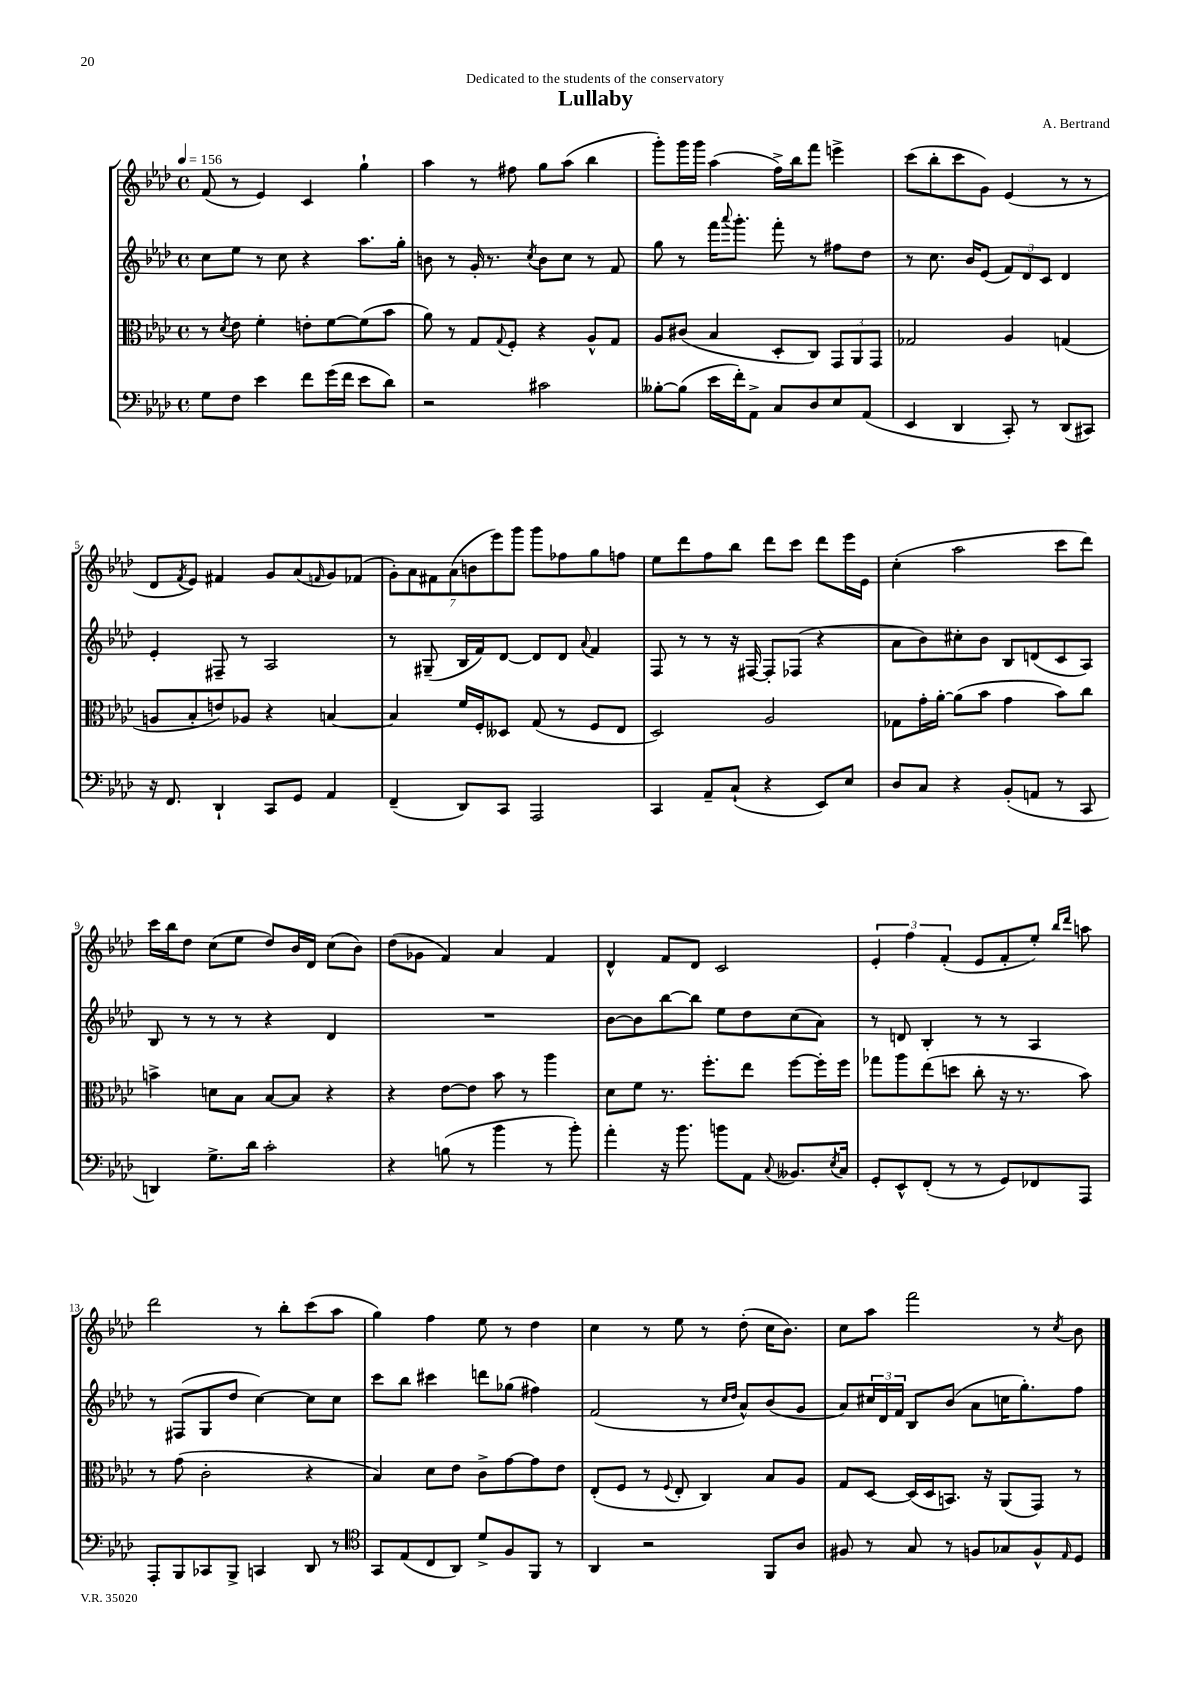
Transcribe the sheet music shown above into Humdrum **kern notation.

**kern	**kern	**kern	**kern
*part4	*part3	*part2	*part1
*staff4	*staff3	*staff2	*staff1
*clefF4	*clefC3	*clefG2	*clefG2
*k[b-e-a-d-]	*k[b-e-a-d-]	*k[b-e-a-d-]	*k[b-e-a-d-]
*M4/4	*M4/4	*M4/4	*M4/4
*met(c)	*met(c)	*met(c)	*met(c)
*MM156	*MM156	*MM156	*MM156
=1	=1	=1	=1
8G\L	8r	8cc\L	(8f/
.	8qd-/	.	.
8F\J	8e-\	8ee-\J	8r
4e-\	4f'\	8r	4e-/)
.	.	8cc\	.
8f\L	8en'\L	4r	4c/
(16g\L	[8f\	.	.
16f\JJ	.	.	.
8e-\L	(8f\]	8.aa-\L	4gg`\
8d-\J)	8b-\J	.	.
.	.	16gg'\Jk	.
=2	=2	=2	=2
2r	8a-\)	8bn\	4aa-\
.	8r	8r	.
.	8G/L	16g'/	8r
.	.	8.r	.
.	8qqG/	.	.
.	8F'/J	.	8ff#X\
.	.	8qcc/	.
2c#X\	4r	8b\L	8gg\L
.	.	8cc\J	(8aa-\J
.	8A-^^/L	8r	4bb-\
.	8G/J	8f/	.
=3	=3	=3	=3
[8B--X'\L	8A-/L	8gg\	8ggg'\L)
(8B--\J]	(8c#X/J	8r	16ggg\L
.	.	.	16ggg\JJ
16e-\LL	4B-/	16fff\KL	(4aa-\
.	.	8qqaaa-/	.
16f'\J)	.	8.ggg'\J	.
8AA-^\J	.	.	.
8C/L	8D-'/L	8fff'\	16ff^\LL)
.	.	.	16bb-\J
8D-/	8C/J)	8r	8fff\J
8E-/	12GG/L	8ff#X\L	4eeen^\
.	12AA-/	.	.
(8AA-/J	.	8dd-\J	.
.	12GG/J	.	.
=4	=4	=4	=4
4EE-/	2G-X/	8r	(8ccc\L
.	.	8.cc\	8bb-'\
4DD-/	.	.	8ccc\
.	.	16b-/KL	.
.	.	(8e-/J	8g\J)
8CC'/)	4A-/	12f/L)	(4e-/
.	.	12d-/	.
8r	.	.	.
.	.	12c/J	.
(8DD-/L	(4Gn/	4d-/	8r
8CC#X/J)	.	.	8r
!!LO:LB:g=z
=5	=5	=5	=5
16r	8An/L	4e-'/	8d-/L
8.FF/	.	.	.
.	.	.	8qf/
.	8B-'/	.	8e-/J)
4DD-`/	8en/)	8F#X~/	4f#X/
.	8A-X/J	8r	.
8CC/L	4r	2A-/	8g/L
8GG/J	.	.	(8a-/
.	.	.	16qqfn/
4AA-/	[4Bn/	.	8g/)
.	.	.	(8f-X/J
=6	=6	=6	=6
(4FF~/	4B/]	8r	14g'\L)
.	.	.	14a-\
.	.	(8G#X~/	.
.	.	.	14f#X\
.	.	.	(14a-\
8DD-/L)	16f/LL	16B-/LL	.
.	.	.	14bn\
.	16F'/J	16f/J)	.
.	.	.	14eee-\)
8CC/J	8D--X/J	[8d-/J	.
.	.	.	14ggg\J
2AAA-/	(8G/	8d-/L]	8ggg\L
.	8r	8d-/J	8ff-X\
.	.	8qqa-/	.
.	8F/L	4f/	8gg\
.	8E-/J	.	8ffn\J
=7	=7	=7	=7
4CC/	2D-/)	8F/	8ee-\L
.	.	8r	8ddd-\
8AA-~/L	.	8r	8ff\
(8C`/J	.	16r	8bb-\J
.	.	[16F#X/	.
4r	2A-/	8F#'/L]	8ddd-\L
.	.	(8F-X/J	8ccc\J
8EE-/L)	.	4r	8ddd-\L
8E-/J	.	.	16eee-\L
.	.	.	16e-\JJ
=8	=8	=8	=8
8D-/L	8G-X\L	8a-\L	(4cc'\
8C/J	16g'\L	8b-\)	.
.	[16a-'\JJ	.	.
4r	(8a-\L]	8cc#X'\	2aa-\
.	8b-\J	8b-\J	.
(8BB-'/L	4g\	8B-/L	.
8AAn/J	.	(8dn/	.
8r	8b-\L)	8c/	8ccc\L
8CC/	8cc\J	8A-/J)	8ddd-\J)
!!LO:LB:g=z
=9	=9	=9	=9
4DDn/)	4bn^\	8B-/	16ccc\LL
.	.	.	16bb-\J
.	.	8r	8dd-\J
8.G^\L	8dn\L	8r	(8cc\L
.	8B-\J	8r	8ee-\J
16d-\Jk	.	.	.
2c'\	[8B-/L	4r	8dd-/L)
.	8B-/J]	.	16b-/L
.	.	.	16d-/JJ
.	4r	4d-/	(8cc\L
.	.	.	8b-\J)
=10	=10	=10	=10
4r	4r	1r	(8dd-\L
.	.	.	8g-X\J
(8Bn\	[8e-\L	.	4f/)
8r	8e-\J]	.	.
4b-\	8b-\	.	4a-/
.	8r	.	.
8r	4aa-\	.	4f/
8b-'\)	.	.	.
=11	=11	=11	=11
4a-'\	8d-\L	[8b-\L	4d-^^/
.	8f\J	8b-\]	.
16r	8.r	[8bb-\	8f/L
8.b-\	.	.	.
.	.	8bb-\J]	8d-/J
.	8.ff'\L	.	.
8bn\L	.	8ee-\L	2c/
8AA-\J	8ee-\J	8dd-\	.
8qqC/	.	.	.
8.BB--X/L	[8ff\L	(8cc\	.
.	16ff'\L]	8a-\J)	.
8qE-/	.	.	.
16C/Jk	16ff\JJ	.	.
=12	=12	=12	=12
8GG'/L	8gg-X\L	8r	6e-'/
8EE-^^/	8aa-\	8dn/	.
.	.	.	6ff\
(8FF'/J	(8ee-\	4B-'/	.
.	.	.	(6f'/
8r	8ddn\J	.	.
8r	8cc'\	8r	8e-/L
8GG/L)	16r	8r	8f'/
.	8.r	.	.
8FF-X/	.	4A-/	8ee-'/J)
.	.	.	16qqbb-/LL
.	.	.	16qqddd-/JJ
8AAA-/J	8b-\)	.	8aan\
!!LO:LB:g=z
=13	=13	=13	=13
8AAA-'/L	8r	8r	2ddd-\
8BBB-/	(8g\	(8F#X/L	.
8CC-X/	2c'\	8G/	.
8BBB-^/J	.	8dd-/J	.
4CCn/	.	[4cc\)	8r
.	.	.	8bb-'\L
8DD-/	4r	8cc\L]	(8ccc\
8r	.	8cc\J	8aa-\J
=14	=14	=14	=14
*clefC4	*	*	*
8GG/L	4B-/)	8ccc\L	4gg\)
(8E-/	.	8bb-\J	.
8C/	8d-\L	4ccc#X\	4ff\
8AA-/J)	8e-\J	.	.
8d-^/L	8c^\L	8dddn\L	8ee-\
8F/	[8g\	(8gg-X\J	8r
8FF/J	8g\]	4ff#X\)	4dd-\
8r	8e-\J	.	.
=15	=15	=15	=15
4AA-/	(8E-'/L	(2f/	4cc\
.	8F/J	.	.
2r	8r	.	8r
.	8qqF/	.	.
.	8E-'/	.	8ee-\
.	4C/)	8r	8r
.	.	16qqcc/LL	.
.	.	16qqdd-/JJ	.
.	.	8a-^^/L)	(8dd-'\
8FF/L	8B-/L	(8b-/	16cc\KL
.	.	.	8.b-\J)
8A-/J	8A-/J	8g/J	.
=16	=16	=16	=16
8F#X/	8G/L	8a-/L)	8cc\L
8r	[8D-/J	24cc#X/L	8aa-\J
.	.	24d-/	.
.	.	24f/JJ	.
8G/	(16D-/LL]	8B-/L	2fff\
.	16D-/J	.	.
8r	8.BBn/J)	(8b-/J	.
8Fn/L	.	8a-\L	.
.	16r	.	.
8G-X/	(8AA-/L	16ccn\K	.
.	.	8.gg'\)	.
8F^^/	8GG/J)	.	8r
16qqE-/	.	.	8qcc/
8D-/J	8r	8ff\J	8b-\
==	==	==	==
*-	*-	*-	*-
